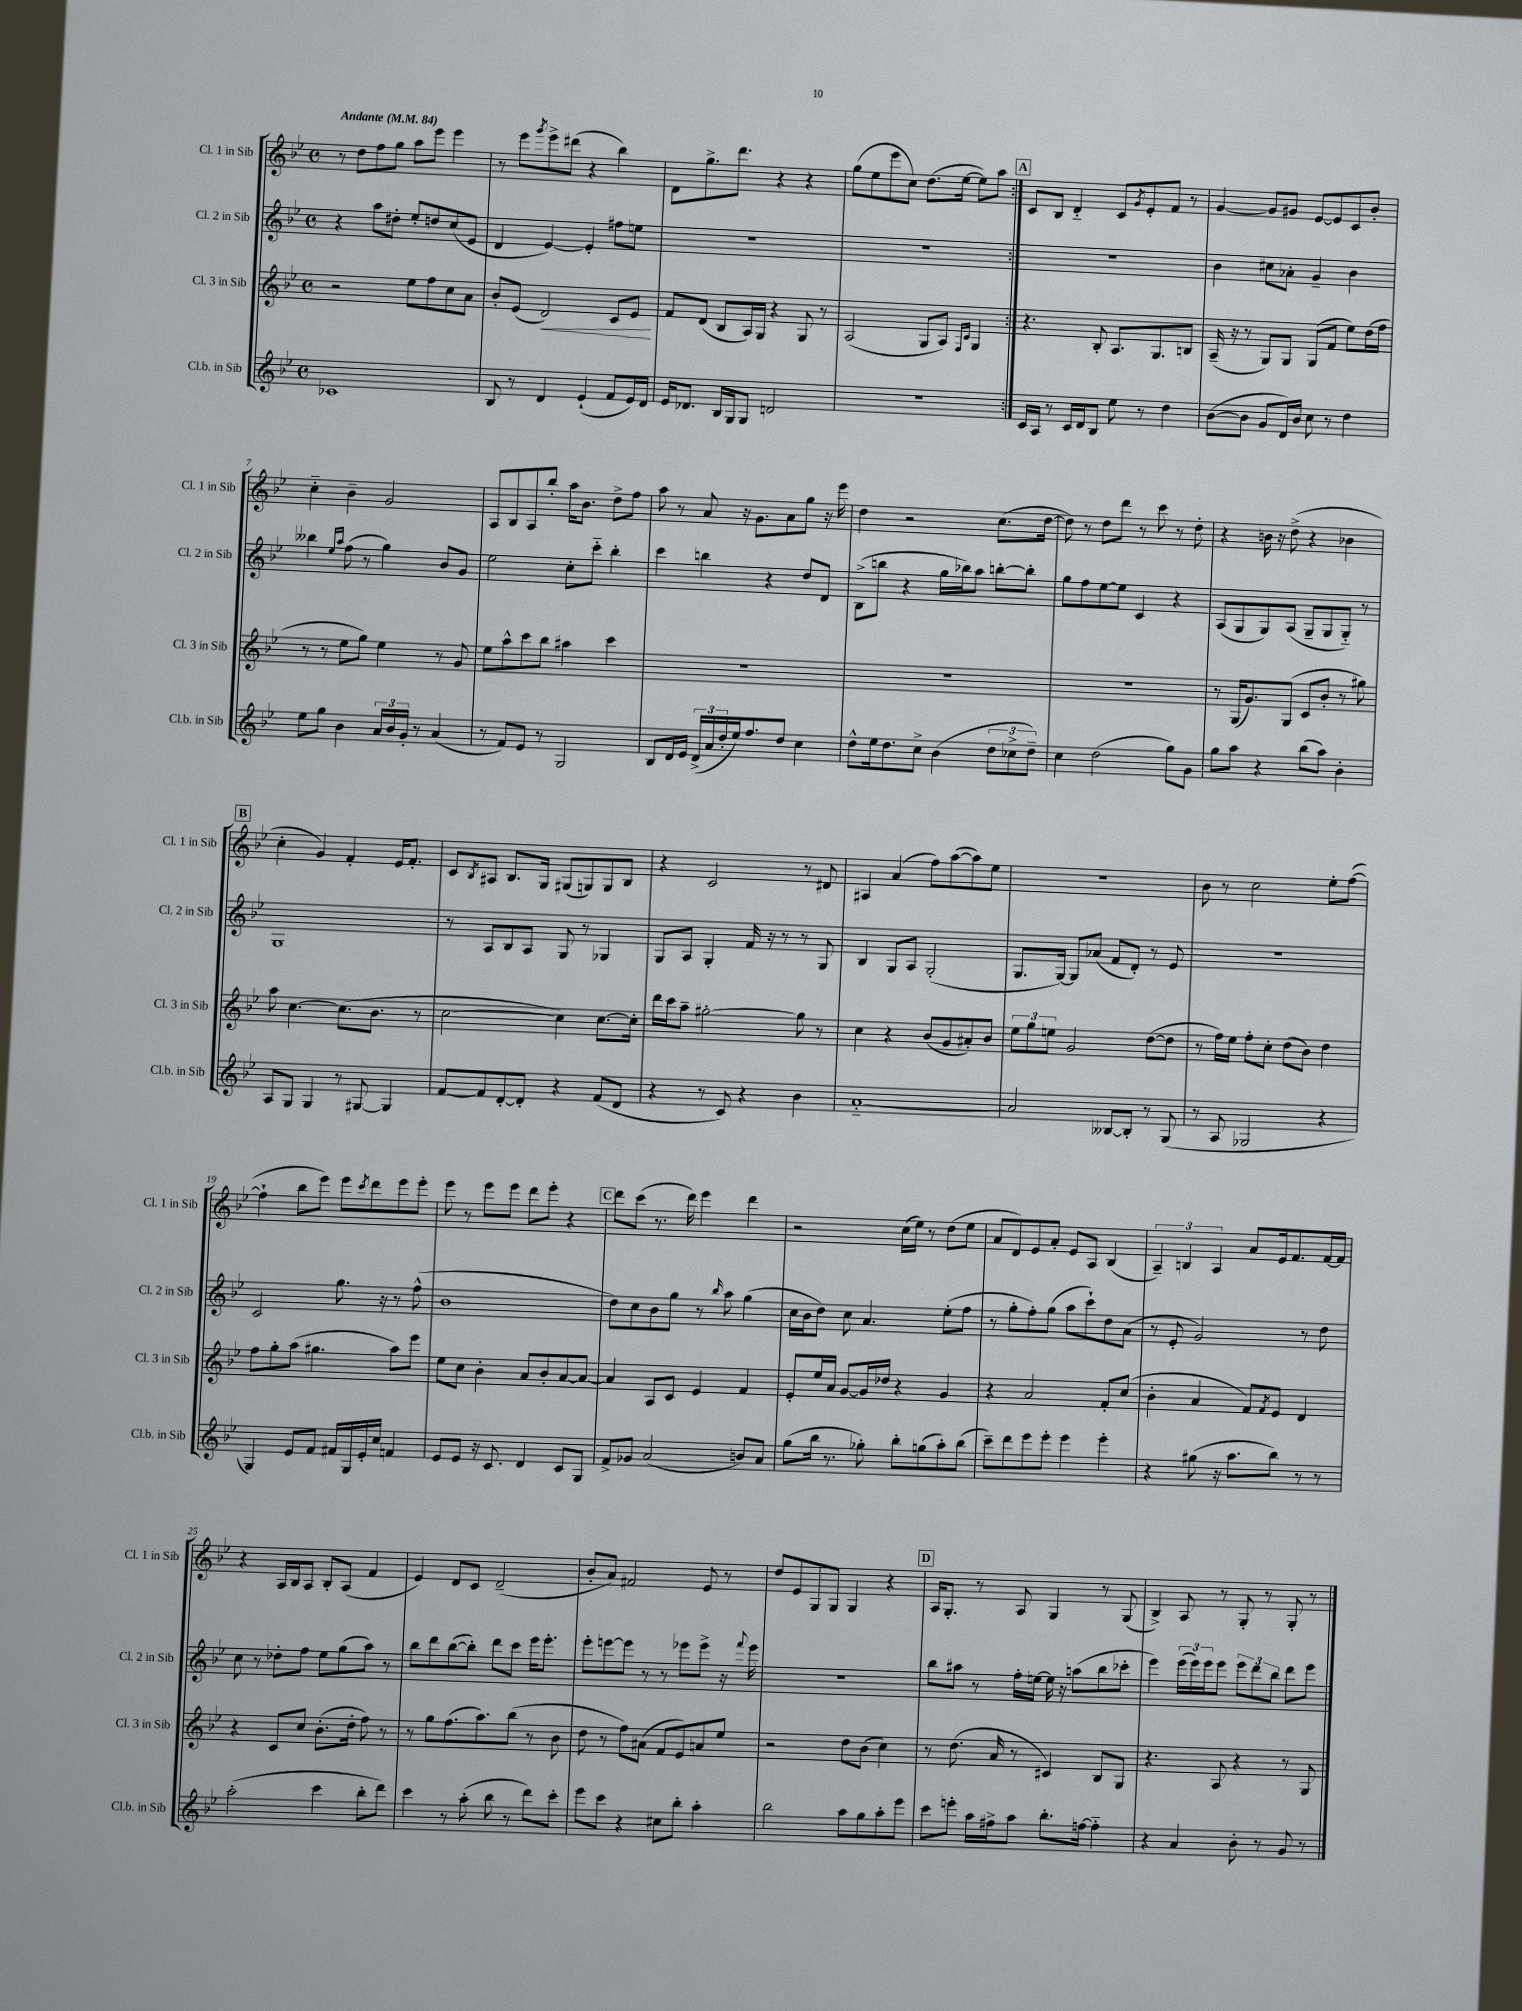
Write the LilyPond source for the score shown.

<<
\new StaffGroup <<
\new Staff = "s0" \with { instrumentName = "Cl. 1 in Sib" shortInstrumentName = "Cl. 1 in Sib" } {
    \clef treble \key bes \major \defaultTimeSignature \time 4/4 \tempo "Andante" 4 = 84
    \repeat volta 2 { r8 d''8 f''8 g''8 a''8 ees'''8 ees'''4 |
    r8 ees'''8 \acciaccatura { g'''8 } ees'''8-> dis'''8( r4 bes''4) |
    d'8 g''8.-> d'''8. r4 r4 |
    g''8( ees''8 ees'''8 c''8) d''8.( ees''16~ ees''8) a''8 | }
    \mark \markup { \box "A" } c'8 bes8 d'4-_ c'8 \acciaccatura { g'8 } ees'8-. f'8 r8 |
    g'4~ g'8 gis'8 ees'8~ ees'8 c'8 bes'8-. |
    c''4-_ bes'4-- g'2 |
    a8 bes8 a8 bes''8-. a''16 bes'8. d''8-> f''8 |
    a''8 r8 a'8 r16 g'8. a'8 g''8 r16 ees'''16 |
    d''4 r2 c''8.( d''16~ |
    d''8) r8 d''8 d'''8 r8 c'''8 r8 d''8-. |
    r4 b'16 r16 d''8->( r4 bes'4 |
    \mark \markup { \box "B" } c''4-. g'4) f'4-. ees'16 f'8.-. |
    c'8 \acciaccatura { bes8 } ais8 bes8. g16 gis8( g8) g8 bes8 |
    r4 c'2 r8 dis'8 |
    ais4 a'4( f''8) a''8~( a''8) ees''8 |
    R1 |
    bes'8 r8 c''2 ees''8-. f''8~( |
    f''4-! bes''8 ees'''8) ees'''8 \acciaccatura { c'''8 } d'''8 ees'''8 ees'''8-. |
    ees'''8 r8 ees'''8 ees'''8 d'''8 ees'''8-. r4 |
    \mark \markup { \box "C" } d'''8 c'''8( r8. d'''16) ees'''4 d'''4 |
    r2 c''16( ees''16) r8 d''8( ees''8 |
    a'8 d'8) ees'8 a'8-. ees'8 a8 bes4( |
    \tuplet 3/2 { a4--) b4 a4 } a'8 ees'16 f'8. f'16~ f'16 |
    r4 a16 bes16 a8 bes8-. a8( f'4 |
    ees'4) d'8 c'8 d'2--( |
    bes'8-. a'8) fis'2 ees'8 r8 |
    d''8 ees'8 g8 g8 g4 r4 |
    \mark \markup { \box "D" } a16 g8.-. r8 a8 g4 r8 g8( |
    bes4->) a8 r8 g8-. r8 g8-. r8 \bar "|." |
}
\new Staff = "s1" \with { instrumentName = "Cl. 2 in Sib" shortInstrumentName = "Cl. 2 in Sib" } {
    \clef treble \key bes \major \defaultTimeSignature \time 4/4
    \repeat volta 2 { r4 a''8 dis''8-. ees''8-. d''8 c''8( ees'8 |
    d'4 ees'4~) ees'4-. fis''8 e''8 |
    R1 |
    R1 | }
    \mark \markup { \box "A" } R1 |
    bes'4 cis''8 aes'8-. g'4-- bes'4 |
    beses''4 \grace { ees''16 a''16 } f''8( r8 g''4) bes'8 g'8 |
    ees''2 c''8-. c'''8-_ bes''4-. |
    c'''4 b''4 r4 d''8 d'8 |
    bes8->( b''8 r4 g''16 bes''16) a''8 b''8~-. b''8-. |
    g''8 f''8 ees''8~ ees''8 c'4 r4 |
    a8( g8 g8) a8( g8-- g8 g8-_) r8 |
    \mark \markup { \box "B" } g1 |
    r8 a8 bes8 a8 g8 r8 ges4 |
    g8 a8 g4-. f'16 r16 r8 r8 g8 |
    bes4 g8 a8 g2-.( |
    g8. g16~) g8 aes'8( f'8 d'8-.) r8 ees'8 |
    R1 |
    c'2 g''8. r16 r8 f''8-^( |
    bes'1 |
    \mark \markup { \box "C" } d''8) c''8 bes'8 g''8 r8 \grace { bes''16 } a''8 g''4( |
    c''16 bes'16 d''8) c''8 a'4. ees''8-.( f''8 |
    r8 g''8-. f''8-.) g''8( a''8 c'''8-!) d''8 a'8( |
    r8 ees'8-. g'2) r8 d''8 |
    c''8 r8 des''8-. f''8 ees''8 g''8( a''8) r8 |
    bes''8 d'''8 bes''8~( bes''8-.) d'''8 c'''8 ees'''16 ees'''8.-. |
    ees'''8-. e'''8~ e'''8 r8 r8 ees'''8 ees'''8-> r16 \appoggiatura { f'''8 } ees'''16 |
    R1 |
    \mark \markup { \box "D" } bes''8 ais''8 r8 f''16-. e''16~ e''16 r16 a''8( bes''8 ces'''8-. |
    ees'''4) \tuplet 3/2 { ees'''16( ees'''16) ees'''16 } ees'''8 \tuplet 3/2 { ees'''8 d'''8 bes''8 } d'''8 ees'''8 \bar "|." |
}
\new Staff = "s2" \with { instrumentName = "Cl. 3 in Sib" shortInstrumentName = "Cl. 3 in Sib" } {
    \clef treble \key bes \major \defaultTimeSignature \time 4/4
    \repeat volta 2 { r2 ees''8 f''8 c''8 a'8 |
    bes'8-. ees'8( d'2\<) c'8 ees'8\! |
    f'8 d'8( bes8 a16) g16 r4 g8 r8 |
    a2( g8 a8) \grace { f16 c'16 } g4 | }
    \mark \markup { \box "A" } r4. bes8-. a8. g8. b8 |
    a16--( r16 r8 g8) g8 g8( f'8 ees''8) d''16( f''16 |
    r8 r8 ees''8 g''8) ees''4 r8 g'8 |
    ees''8 a''8-^ c'''8 bes''8 ais''4 c'''4 |
    R1 |
    R1 |
    R1 |
    r8 g16( g'8.) g8( c'8 bes'8-. r8 gis''8) |
    \mark \markup { \box "B" } a''8 c''4.~ c''8.( bes'8. r8 |
    c''2~ c''4) c''8.~ c''16-. |
    d'''16 c'''16 a''8-- gis''2~-. gis''8 r8 |
    c''4 r4 bes'8( g'8 ais'8-.) bes'8 |
    \tuplet 3/2 { ees''8 g''8 e''8 } g'2 d''8~( d''8 |
    r8 f''16) ees''16 f''8-. c''8-. d''8( bes'8) d''4 |
    f''8 g''8-. a''8( gis''4. a''8) ees'''8 |
    ees''8 c''8 bes'4-. a'8 bes'8-. a'8~ a'8~ |
    \mark \markup { \box "C" } a'4 a8 c'8 ees'4 f'4 |
    ees'8-. ees''16 a'16 g'8~ g'16 des''16 r4 g'4 |
    r4 a'2 f'8-. c''8( |
    bes'4-. a'4 f'8) \acciaccatura { f'8 } ees'8 d'4 |
    r4 c'8 c''8 bes'8.-.( d''16-. f''8) r8 |
    r8 g''8 f''8.( a''8.) bes''8( r8 bes'8 |
    d''8 r8 f''8) ais'8( f'8 ees'8) a'8 ees''8 |
    r2 d''8 bes'8( c''4) |
    \mark \markup { \box "D" } r8 d''8.( a'16 r8 cis'4) bes8 g8 |
    r4. a8 r4 r8 g8 \bar "|." |
}
\new Staff = "s3" \with { instrumentName = "Cl.b. in Sib" shortInstrumentName = "Cl.b. in Sib" } {
    \clef treble \key bes \major \defaultTimeSignature \time 4/4
    \repeat volta 2 { ces'1 |
    bes8 r8 d'4 ees'4-!( f'8 ees'16) d'16 |
    ees'16 des'8. bes16 g16 g8 d'2 |
    R1 | }
    \mark \markup { \box "A" } c'16 a16 r8 c'16 d'16 bes8 ees''8 r8 d''4 |
    bes'8~( bes'8 g'8 d'16) bes'16 c''8 r8 d''4 |
    ees''8 g''8 bes'4 \tuplet 3/2 { a'16 bes'16 g'16-. } r8 a'4( |
    r8 f'8) ees'8 r8 g2 |
    bes8 d'16 ees'16 \tuplet 3/2 { d'16->( a'16 d''16-. } ees''16) f''8. d''8 c''4 |
    d''8-^ ees''16 d''8. c''8-> bes'4( \tuplet 3/2 { d''8 ces''8-> d''8--) } |
    c''4 d''2( g''8) g'8 |
    g''8 a''8 r4 bes''8( a''8) bes'4-. |
    \mark \markup { \box "B" } a8 g8 g4 r8 gis8~ gis4 |
    f'8~ f'8 d'8~-. d'8-. r4 f'8( d'8 |
    r4 r8 c'8) r4 bes'4 |
    a'1~-_ |
    a'2 beses8~ beses8-. r8 g8( |
    r8 a8 ges2 r4 |
    g4) ees'8 f'8 fis'16 g16 ees'16-. c''16 f'4 |
    ees'8 ees'8 r16 c'8. d'4 c'8 g8 |
    \mark \markup { \box "C" } f'8-> ges'8 a'2( b'8) a'8 |
    g''8( bes''16 r8. ges''8-.) bes''8-. g''8( a''8-.) bes''8( |
    c'''8--) d'''8 ees'''8 ees'''8-. ees'''4 ees'''4-. |
    r4 gis''8( r16 a''8. bes''8) r8 r8 |
    a''2-.( c'''4 bes''8-. d'''8) |
    c'''4 r8 a''8-.( bes''8 r8 d'''8) c'''8-. |
    ees'''8 c'''8 r4 cis''8 bes''8-. a''4-. |
    bes''2 a''8 g''8 a''8-. ees'''8 |
    \mark \markup { \box "D" } c'''8 e'''8-. a''16 fis''16-> a''8 bes''8.-. f''16~ f''4-_ |
    r4 a'4 bes'8-. r8 g'8 r8 \bar "|." |
}
>>
>>
